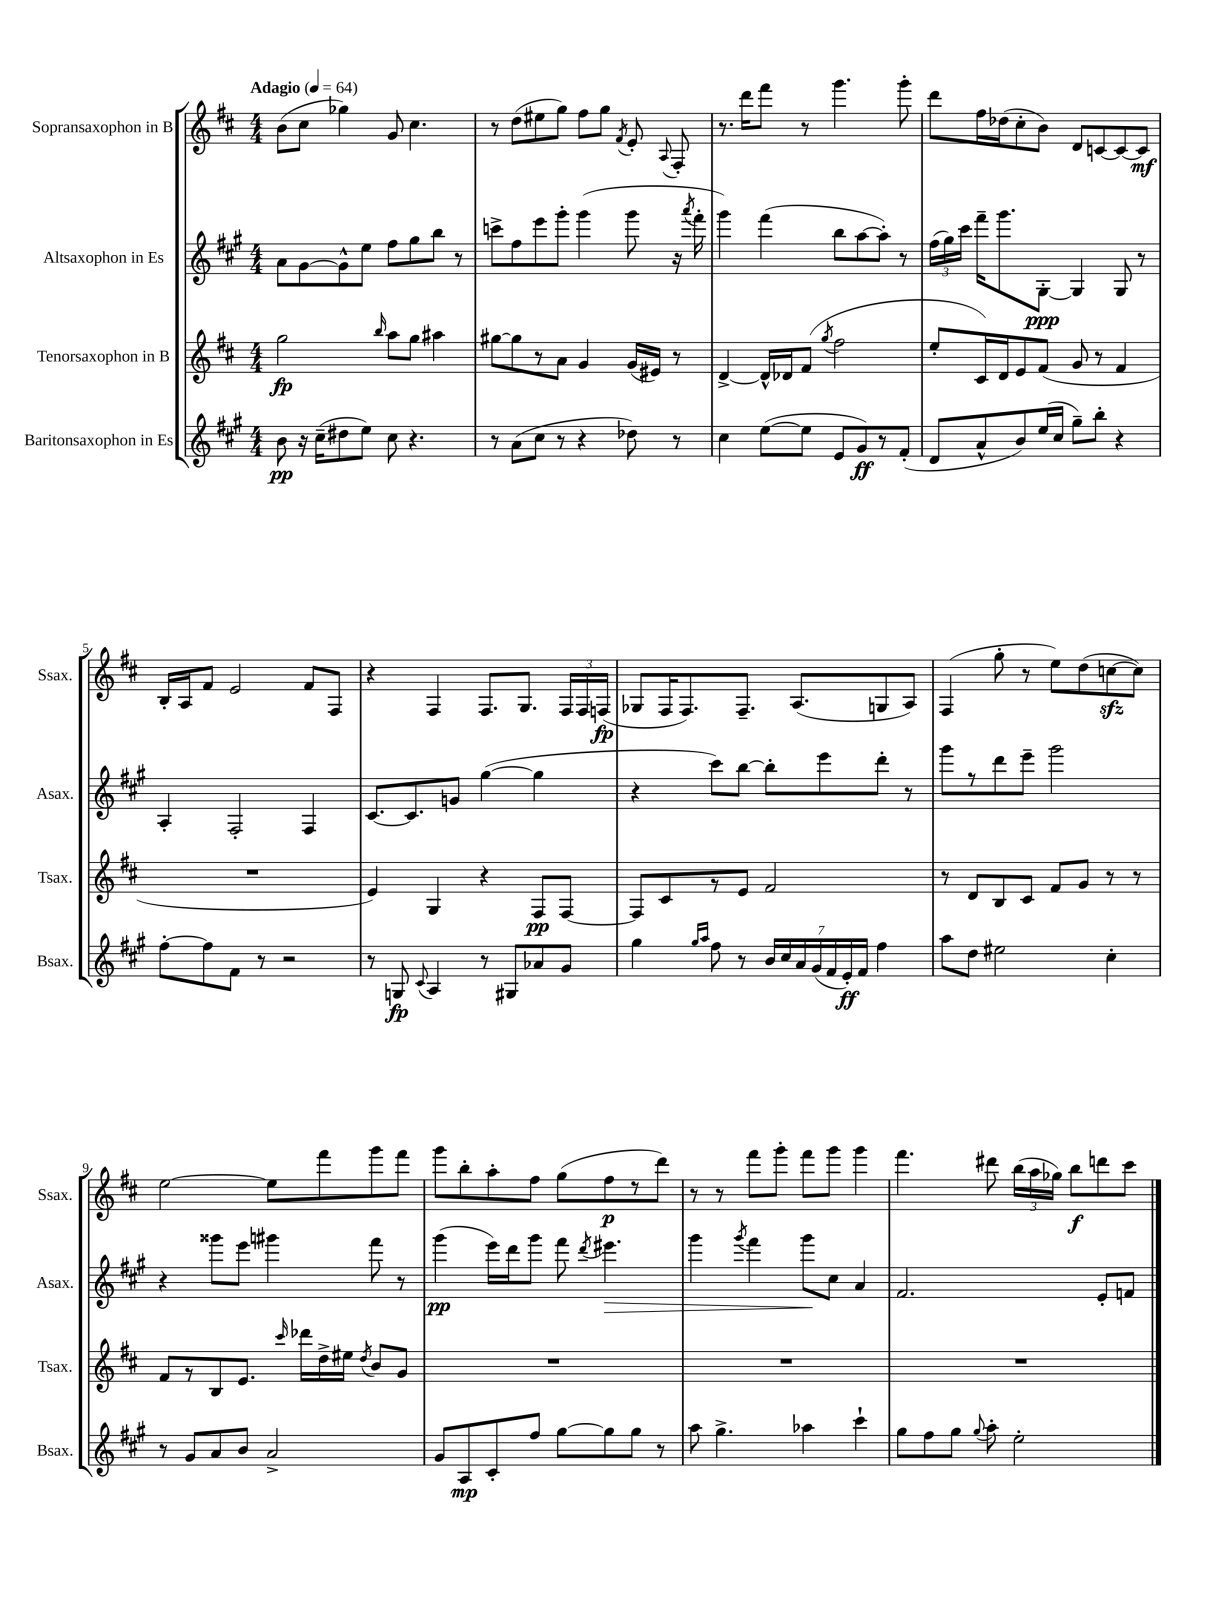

**kern	**dynam	**kern	**dynam	**kern	**dynam	**kern	**dynam
*part4	*part4	*part3	*part3	*part2	*part2	*part1	*part1
*staff4	*staff4	*staff3	*staff3	*staff2	*staff2	*staff1	*staff1
*I"Baritonsaxophon in Es	*	*I"Tenorsaxophon in B	*	*I"Altsaxophon in Es	*	*I"Sopransaxophon in B	*
*I'Bsax.	*	*I'Tsax.	*	*I'Asax.	*	*I'Ssax.	*
*clefG2	*	*clefG2	*	*clefG2	*	*clefG2	*
*k[f#c#g#]	*	*k[f#c#]	*	*k[f#c#g#]	*	*k[f#c#]	*
*M4/4	*	*M4/4	*	*M4/4	*	*M4/4	*
*MM64	*	*MM64	*	*MM64	*	*MM64	*
=1	=1	=1	=1	=1	=1	=1	=1
!	!	!	!	!	!	!LO:TX:a:B:t=Adagio	!
8b\	pp	2gg\	fp	8a\L	.	(8b\L	.
16r	.	.	.	[8g#\	.	8cc#\J	.
(16cc#~\KL	.	.	.	.	.	.	.
8dd#X\	.	.	.	8g#^^\]	.	4gg-X\)	.
8ee\J)	.	.	.	8ee\J	.	.	.
.	.	16qqbb/	.	.	.	.	.
8cc#\	.	8aa\L	.	8ff#\L	.	8g/	.
4.r	.	8gg\J	.	8gg#\	.	4.cc#\	.
.	.	4aa#X\	.	8bb\J	.	.	.
.	.	.	.	8r	.	.	.
=2	=2	=2	=2	=2	=2	=2	=2
8r	.	[8gg#X\L	.	8cccn^\L	.	8r	.
(8a\L	.	8gg#\]	.	8ff#\	.	(8dd\L	.
8cc#\J	.	8r	.	8eee\	.	8ee#X\	.
8r	.	8a\J	.	8ggg#'\J	.	8gg\J)	.
4r	.	4g/	.	(4ggg#\	.	8ff#\L	.
.	.	.	.	.	.	8gg\J	.
.	.	.	.	.	.	8qf#/	.
8dd-X\)	.	(16g/LL	.	8ggg#\	.	8e'/	.
.	.	16e#X/JJ)	.	.	.	.	.
.	.	.	.	.	.	8qqA/	.
8r	.	8r	.	16r	.	8F#'/	.
.	.	.	.	8qaaa/	.	.	.
.	.	.	.	16fff#'\	.	.	.
=3	=3	=3	=3	=3	=3	=3	=3
4cc#\	.	[4d^/	.	4ggg#\)	.	8.r	.
.	.	.	.	.	.	16ddd\KL	.
([8ee\L	.	16d^^/LL]	.	(4fff#\	.	8fff#\J	.
.	.	16d-X/J	.	.	.	.	.
8ee\J]	.	(8f#/J	.	.	.	8r	.
.	.	8qgg/	.	.	.	.	.
8e/L	.	2ff#\	.	8bb\L	.	4.ggg\	.
8g#/)	ff	.	.	[8aa\	.	.	.
8r	.	.	.	8aa'\J])	.	.	.
(8f#'/J	.	.	.	8r	.	8ggg'\	.
=4	=4	=4	=4	=4	=4	=4	=4
8d/L	.	8ee'/L	.	(24ff#\LL	.	8ddd\L	.
.	.	.	.	24gg#\)	.	.	.
.	.	.	.	24ccc#\JJ	.	.	.
8a^^/	.	16c#/L)	.	16fff#~\KL	.	16ff#\L	.
.	.	16d/J	.	8.ggg#\	.	(16dd-X\J	.
8b/)	.	8e/	.	.	.	8cc#'\	.
(16ee/L	.	(8f#/J	.	[8G#'\J	ppp	8b\J)	.
16cc#/JJ	.	.	.	.	.	.	.
8gg#~\L)	.	8g/	.	4G#/]	.	8d/L	.
8bb'\J	.	8r	.	.	.	[8cn/	.
4r	.	4f#/	.	8G#/	.	8c/_	.
.	.	.	.	8r	.	8c/J]	mf
!!LO:LB:g=z
=5	=5	=5	=5	=5	=5	=5	=5
[8ff#'\L	.	1r	.	4A'/	.	16B'/LL	.
.	.	.	.	.	.	16A/J	.
8ff#\]	.	.	.	.	.	8f#/J	.
8f#\J	.	.	.	2F#'/	.	2e/	.
8r	.	.	.	.	.	.	.
2r	.	.	.	.	.	.	.
.	.	.	.	4F#/	.	8f#/L	.
.	.	.	.	.	.	8F#/J	.
=6	=6	=6	=6	=6	=6	=6	=6
8r	.	4e/)	.	[8.c#/L	.	4r	.
8Gn/	fp	.	.	.	.	.	.
.	.	.	.	8.c#/]	.	.	.
8qqc#/	.	.	.	.	.	.	.
4A/	.	4G/	.	.	.	4F#/	.
.	.	.	.	8gn/J	.	.	.
8r	.	4r	.	([4gg#\	.	8.F#/L	.
8G#X/L	.	.	.	.	.	.	.
.	.	.	.	.	.	8.G/J	.
8a-X/	.	8F#/L	pp	4gg#\]	.	.	.
8g#/J	.	[8F#/J	.	.	.	24F#/LL	.
.	.	.	.	.	.	24F#/	.
.	.	.	.	.	.	(24Fn/JJ	fp
=7	=7	=7	=7	=7	=7	=7	=7
4gg#\	.	8F#/L]	.	4r	.	8G-X/L	.
.	.	8c#/	.	.	.	16F#/K	.
.	.	.	.	.	.	8.F#/)	.
16qqgg#/LL	.	.	.	.	.	.	.
16qqaa/JJ	.	.	.	.	.	.	.
8ff#\	.	8r	.	8ccc#\L)	.	.	.
8r	.	8e/J	.	[8bb\J	.	8.F#~/J	.
28b/LL	.	2f#/	.	8bb'\L]	.	.	.
28cc#/	.	.	.	.	.	.	.
.	.	.	.	.	.	(8.A/L	.
28a/	.	.	.	.	.	.	.
(28g#/	.	.	.	.	.	.	.
.	.	.	.	8eee\	.	.	.
28f#/	.	.	.	.	.	.	.
28e'/)	ff	.	.	.	.	.	.
28f#/JJ	.	.	.	.	.	.	.
4ff#\	.	.	.	8ddd'\J	.	8Gn/	.
.	.	.	.	8r	.	8A/J)	.
=8	=8	=8	=8	=8	=8	=8	=8
8aa\L	.	8r	.	8ggg#\L	.	(4F#/	.
8dd\J	.	8d/L	.	8r	.	.	.
2ee#X\	.	8B/	.	8ddd\	.	8gg'\	.
.	.	8c#/J	.	8eee~\J	.	8r	.
.	.	8f#/L	.	2ggg#\	.	8ee\L)	.
.	.	8g/J	.	.	.	(8dd\	.
4cc#'\	.	8r	.	.	.	[8ccnzz\	.
.	.	8r	.	.	.	8cc\J])	.
!!LO:LB:g=z
=9	=9	=9	=9	=9	=9	=9	=9
8r	.	8f#/L	.	4r	.	[2ee\	.
8g#/L	.	8r	.	.	.	.	.
8a/	.	8B/	.	8ggg##X\L	.	.	.
8b/J	.	8.e/J	.	8eee\J	.	.	.
2a^/	.	.	.	4ggg#X\	.	8ee\L]	.
.	.	16qqccc#/	.	.	.	.	.
.	.	16ddd-X\LL	.	.	.	.	.
.	.	16dd^\	.	.	.	8fff#\	.
.	.	16ee#X\JJ	.	.	.	.	.
.	.	8qdd/	.	.	.	.	.
.	.	8b/L	.	8fff#\	.	8ggg\	.
.	.	8g/J	.	8r	.	8fff#\J	.
=10	=10	=10	=10	=10	=10	=10	=10
8g#/L	.	1r	.	(4ggg#\	pp	8ggg\L	.
8A/	mp	.	.	.	.	8bb'\	.
8c#'/	.	.	.	16eee\LL)	.	8aa'\	.
.	.	.	.	16ddd\J	.	.	.
8ff#/J	.	.	.	8ggg#\J	.	8ff#\J	.
[8gg#\L	.	.	.	8fff#\	.	(8gg\L	.
.	.	.	.	8qddd/	.	.	.
!	!	!	!	!	!LO:HP:b	!	!
8gg#\]	.	.	.	4.eee#X\	>	8ff#\	p
8gg#\J	.	.	.	.	.	8r	.
8r	.	.	.	.	.	8ddd\J)	.
=11	=11	=11	=11	=11	=11	=11	=11
8aa\	.	1r	.	4ggg#\	.	8r	.
4.gg#^\	.	.	.	.	.	8r	.
.	.	.	.	8qggg#/	.	.	.
.	.	.	.	4fff#\	.	8fff#\L	.
.	.	.	.	.	.	8ggg'\J	.
4aa-X\	.	.	.	8ggg#\L	.	8fff#\L	.
.	.	.	.	8cc#\J	]	8ggg\J	.
4ccc#`\	.	.	.	4a/	.	4ggg\	.
=12	=12	=12	=12	=12	=12	=12	=12
8gg#\L	.	1r	.	2.f#/	.	4.fff#\	.
8ff#\	.	.	.	.	.	.	.
8gg#\J	.	.	.	.	.	.	.
8qqgg#/	.	.	.	.	.	.	.
8aa'\	.	.	.	.	.	8ddd#X\	.
2ee'\	.	.	.	.	.	(24bb\LL	.
.	.	.	.	.	.	24aa\	.
.	.	.	.	.	.	24gg-X\JJ)	.
.	.	.	.	.	.	8bb\L	f
.	.	.	.	8e'/L	.	8dddn\	.
.	.	.	.	8fn/J	.	8ccc#\J	.
==	==	==	==	==	==	==	==
*-	*-	*-	*-	*-	*-	*-	*-
